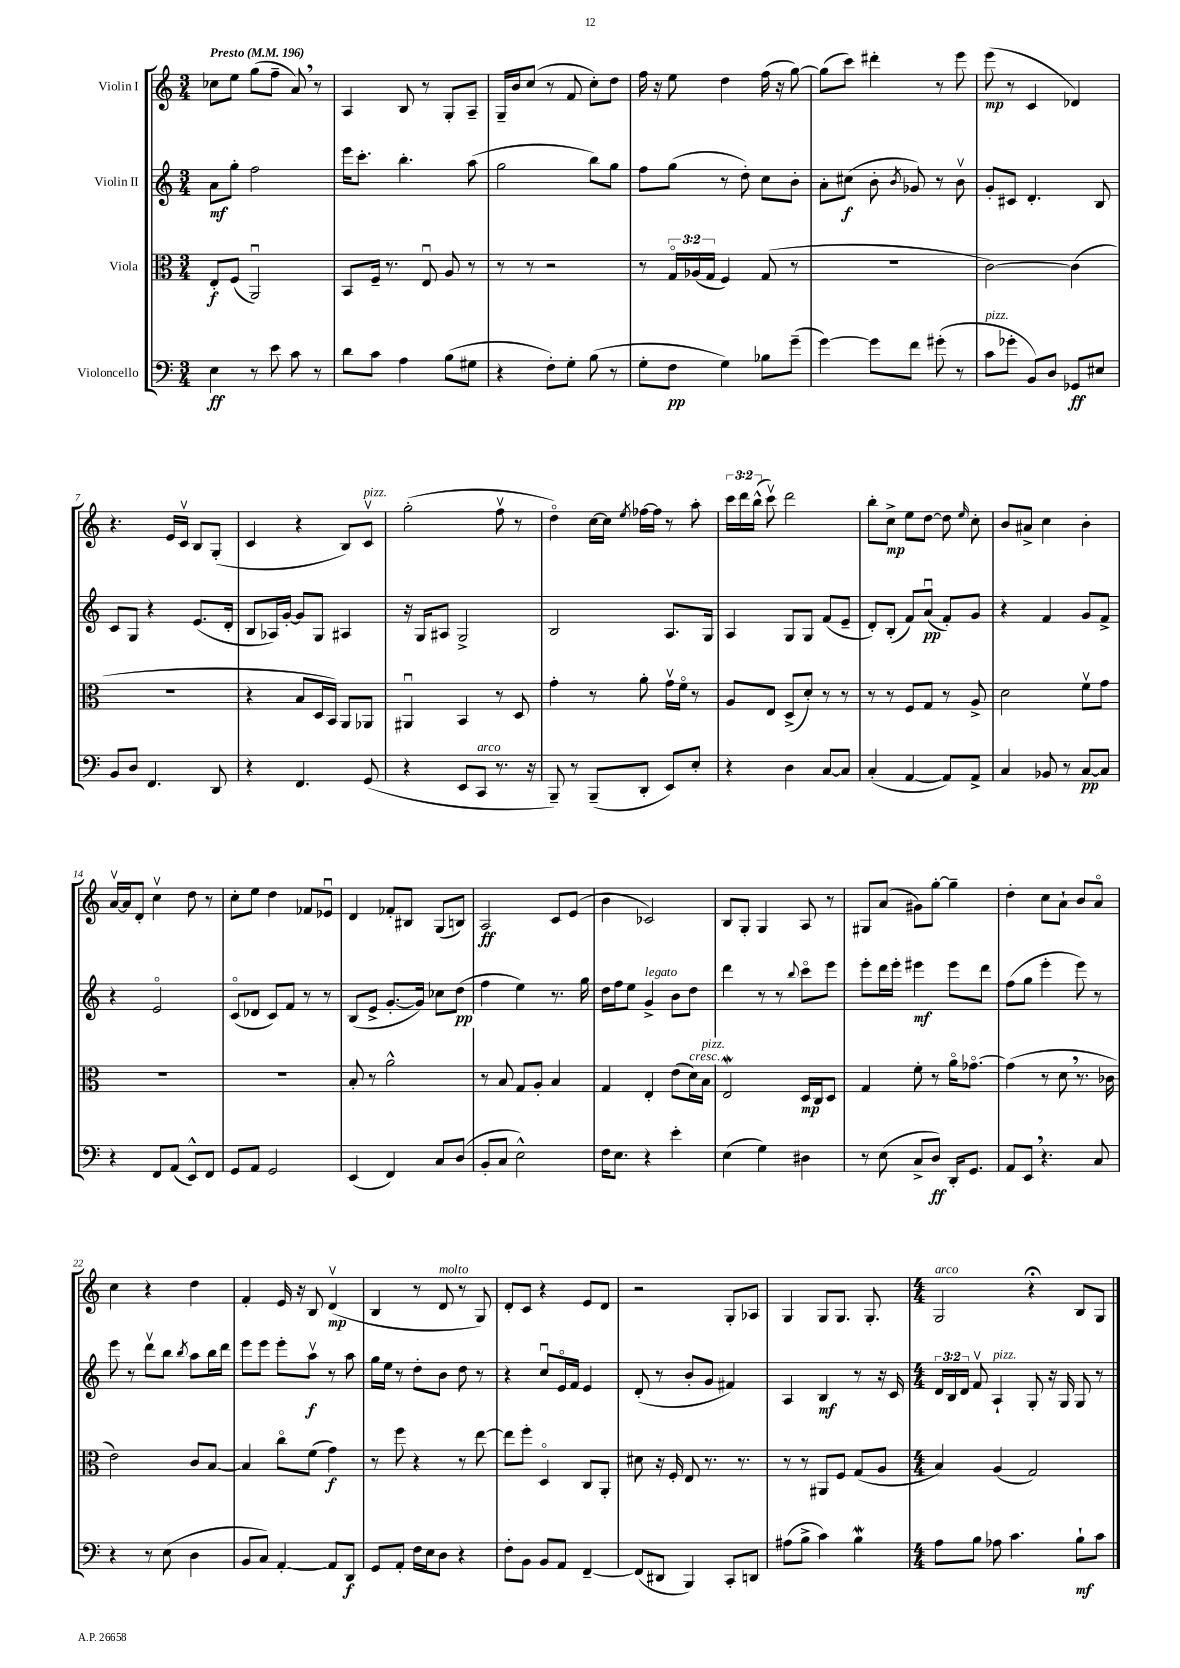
<<
\new StaffGroup <<
\new Staff = "s0" \with { instrumentName = "Violin I" } {
    \clef treble \key c \major \numericTimeSignature \time 3/4 \override Staff.TupletNumber.text = #tuplet-number::calc-fraction-text \tempo "Presto" 4 = 196
    \autoBeamOff ces''8[ e''8] g''8[( f''8]-- a'8) \breathe r8 |
    a4 b8 r8 g8[-. a8]-- |
    g16[-- b'16 c''8]( r8 f'8 c''8[-.) d''8] |
    f''16 r16 e''8 d''4 f''16( r16 g''8~) |
    g''8[( c'''8]) dis'''4-. r8 e'''8 |
    e'''8\mp( r8 c'4 des'4) |
    r4. e'16[ c'16]\upbow b8[ g8]-.( |
    c'4 r4 b8[) c'8]\upbow^\markup { \italic "pizz." } |
    g''2-.( f''8\upbow r8 |
    d''4\flageolet) c''16[~ c''16] \acciaccatura { e''8 } fes''16[~ fes''16] r8 a''8-. |
    \tuplet 3/2 { c'''16[ d'''16 b''16]-^( } c'''8\upbow) d'''2 |
    b''8[-. c''8]->\mp e''8[ d''8]~ d''8 \grace { e''16 } c''8-. |
    b'8[ ais'8]-> c''4 b'4-. |
    a'16[~\upbow a'16 d'8]-. c''4\upbow d''8 r8 |
    c''8[-. e''8] d''4 fes'8[ ees'8]\downbow |
    d'4 fes'8[-. bis8] g8[( b8]) |
    a2\ff c'8[ e'8]( |
    b'4 ces'2) |
    b8[ g8]-. g4 a8 r8 |
    gis8[ a'8]( gis'8[) g''8]~-. g''4-- |
    d''4-. c''8[ a'8]-! b'8[ a'8]\flageolet |
    c''4 r4 d''4 |
    f'4-. e'16 r16 b8 d'4\upbow\mp( |
    b4 r8 d'8^\markup { \italic "molto" } r8 g8) |
    d'8[-. c'8] r4 e'8[ d'8] |
    r2 g8[-. aes8] |
    g4 g8[ g8.] g8.-. |
    \numericTimeSignature \time 4/4 g2^\markup { \italic "arco" } r4\fermata b8[ g8] \bar "|." |
}
\new Staff = "s1" \with { instrumentName = "Violin II" } {
    \clef treble \key c \major \numericTimeSignature \time 3/4 \override Staff.TupletNumber.text = #tuplet-number::calc-fraction-text
    \autoBeamOff a'8[\mf g''8]-. f''2 |
    e'''16[ c'''8.]-. b''4.-. a''8( |
    g''2 b''8[) g''8] |
    f''8[ g''8]( r8 d''8-.) c''8[ b'8]-. |
    a'8[-. cis''8]\f( b'8-. \acciaccatura { b'8 } ges'8) r8 b'8\upbow |
    g'8[-. cis'8] d'4.-. b8 |
    c'8[ g8] r4 e'8.[( d'16]-. |
    b8[ aes16) g'16]~-. g'8[ g8] ais4 |
    r16 g16[ ais8] g2-> |
    b2 a8.[ g16] |
    a4 g8[ g8] f'8[( e'8]-- |
    d'8[-.) b8]-.( f'8[) a'8]\downbow\pp( f'8[-.) g'8] |
    r4 f'4 g'8[ f'8]-> |
    r4 e'2\flageolet |
    c'8[\flageolet( des'8] c'8[) f'8] r8 r8 |
    b8[( e'8]-> g'8.[~-. g'16]) ces''8[ d''8]\pp( |
    f''4 e''4) r8. g''16 |
    d''16[ f''16 e''8] g'4->^\markup { \italic "legato" } b'8[ d''8] |
    d'''4 r8 r8 \appoggiatura { b''8 } c'''8[\flageolet e'''8] |
    e'''8[-. d'''16 e'''16]-. eis'''4\mf eis'''8[ d'''8] |
    f''8[( g''8] e'''4-. e'''8) r8 |
    e'''8 r8 d'''8[\upbow b''8] \acciaccatura { b''8 } a''8[ b''16 d'''16] |
    e'''8[ e'''8] e'''8[-. a''8]\upbow\f r8 a''8 |
    g''16[ e''16] r8 d''8[-. b'8] d''8 r8 |
    r4 c''8[\downbow e'16\flageolet f'16] e'4 |
    d'8-.( r8 b'8[-. g'8] fis'4) |
    a4 b4\mf r8 r16 c'16 |
    \numericTimeSignature \time 4/4 \tuplet 3/2 { d'16[ b16 d'16] } f'8\upbow a4-!^\markup { \italic "pizz." } g8-. r16 g16 g8 r8 \bar "|." |
}
\new Staff = "s2" \with { instrumentName = "Viola" } {
    \clef alto \key c \major \numericTimeSignature \time 3/4 \override Staff.TupletNumber.text = #tuplet-number::calc-fraction-text
    \autoBeamOff e8[-.\f f8]( a,2\downbow) |
    b,8[ f16]-- r8. e8\downbow a8 r8 |
    r8 r8 r2 |
    r8 \tuplet 3/2 { g16[\flageolet aes16( g16] } f4) g8( r8 |
    R2. |
    c'2~) c'4( |
    R2. |
    r4 b8[ d16 b,16]) a,8[ aes,8] |
    ais,4\downbow b,4 r8 d8 |
    g'4-. r8 a'8-. g'16[\upbow f'16]\flageolet r8 |
    a8[ e8] d8[->( d'8]-.) r8 r8 |
    r8 r8 f8[ g8] r8 a8-> |
    d'2 f'8[\upbow g'8] |
    R2. |
    R2. |
    b8-. r8 a'2-^ |
    r8 b8 g8[ a8]-. b4 |
    g4 e4-. e'8[( d'16^\markup { \italic "cresc." }) b16]^\markup { \italic "pizz." } |
    e2\mordent d16[\mp c16 d8] |
    g4 f'8-. r8 a'16[\flageolet ges'8.]~\flageolet |
    ges'4( r8 d'8 \breathe r8. ces'16 |
    e'2) c'8[ b8]~ |
    b4 c''8[\flageolet f'8]( g'4\f) |
    r8 f''8 r4 r8 e''8~ |
    e''8[ f''8]-. d4\flageolet c8[ a,8]-. |
    dis'8 r16 f16-. e8 r8. r8. |
    r8 r8 ais,8[ f8] g8[( a8] |
    \numericTimeSignature \time 4/4 b4) a4( g2) \bar "|." |
}
\new Staff = "s3" \with { instrumentName = "Violoncello" } {
    \clef bass \key c \major \numericTimeSignature \time 3/4
    \autoBeamOff e4\ff r8 e'8 c'8 r8 |
    d'8[ c'8] a4 b8[( gis8] |
    r4 f8[-.) g8]-. b8( r8 |
    g8[-. f8]\pp g4) bes8[ g'8]--( |
    g'4~) g'8[ f'8] gis'8-.( r8 |
    c'8[^\markup { \italic "pizz." } ges'8]-. b,8[) d8] ges,8[\ff eis8] |
    b,8[ d8] f,4. d,8 |
    r4 f,4. g,8( |
    r4 e,8[ c,8]^\markup { \italic "arco" } r8. r16 |
    b,,8--) r8 b,,8[--( d,8]-. e,8[) e8]-. |
    r4 d4 c8[~ c8] |
    c4-.( a,4~ a,8[) a,8]-> |
    c4 bes,8 r8 c8[~\pp c8] |
    r4 f,8[ a,8]( e,8[-^) f,8] |
    g,8[ a,8] g,2 |
    e,4( f,4) c8[ d8]( |
    b,8[-. c8] e2-^) |
    f16[ e8.] r4 e'4-. |
    e4( g4) dis4 |
    r8 e8( c8[-> d8]\ff) d,16[-. g,8.] |
    a,8[ e,8] \breathe r4. c8 |
    r4 r8 e8( d4 |
    b,8[ c8]) a,4~-. a,8[ d,8]\f |
    g,8[ a,8]-. f16[ e16 d8] r4 |
    f8[-. b,8] b,8[ a,8] f,4~-- |
    f,8[( dis,8] b,,4) c,8[-. d,8] |
    ais8[( b8]-> c'4) b4\mordent |
    \numericTimeSignature \time 4/4 a8[ b8] aes8 c'4. b8[-!\mf c'8] \bar "|." |
}
>>
>>
